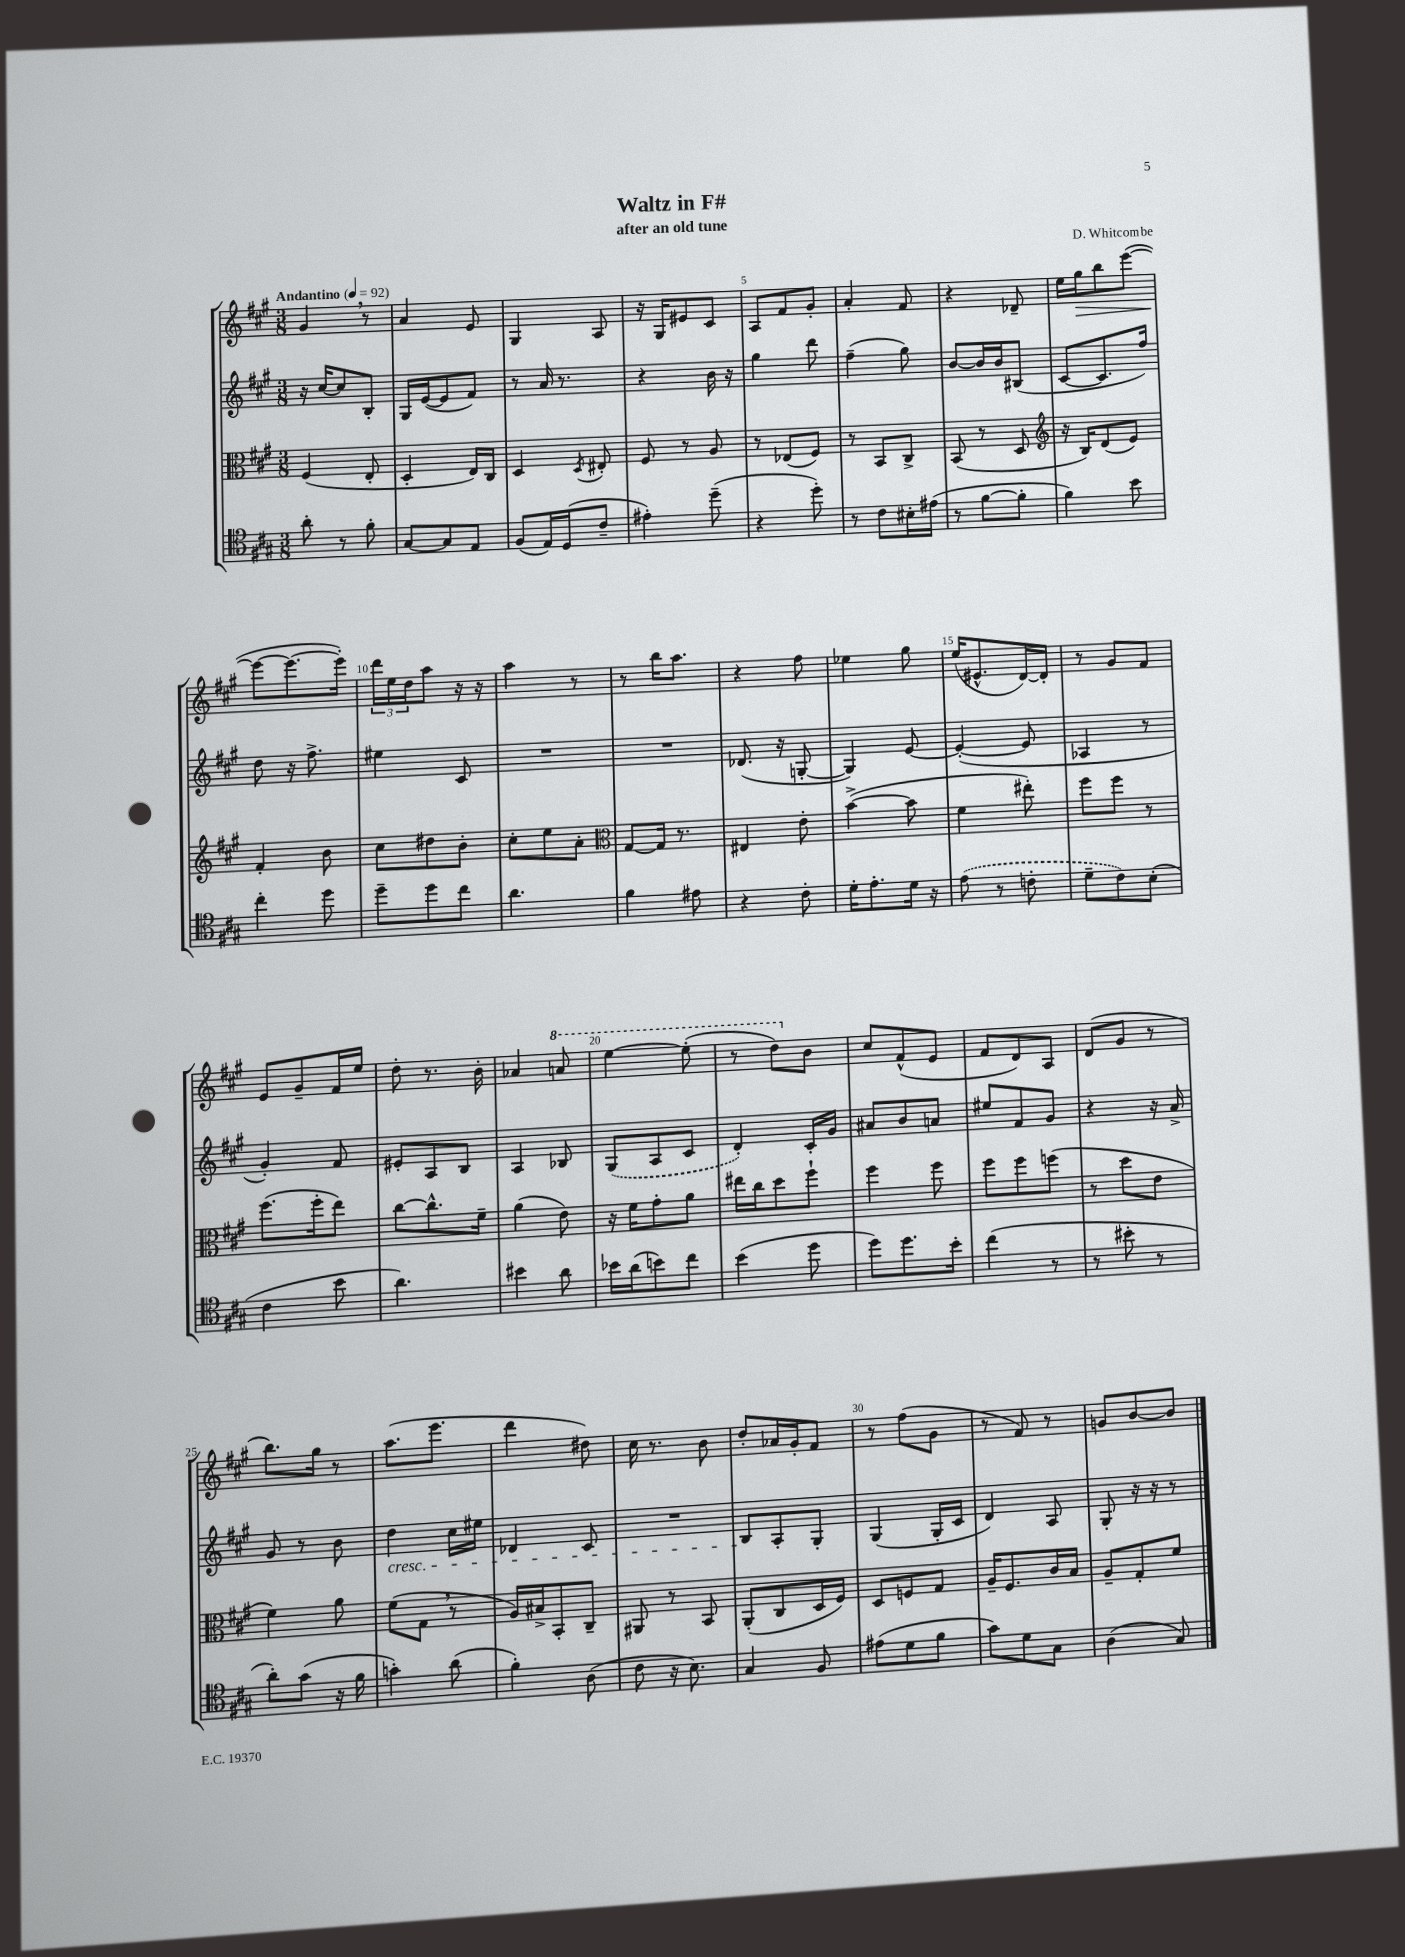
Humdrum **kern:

**kern	**kern	**kern	**kern	**dynam
*part4	*part3	*part2	*part1	*part1
*staff4	*staff3	*staff2	*staff1	*staff1
*clefC4	*clefC3	*clefG2	*clefG2	*
*k[f#c#g#]	*k[f#c#g#]	*k[f#c#g#]	*k[f#c#g#]	*
*M3/8	*M3/8	*M3/8	*M3/8	*
*MM92	*MM92	*MM92	*MM92	*
=1	=1	=1	=1	=1
!	!	!	!LO:TX:a:B:t=Andantino	!
8a'\	(4F#/	16r	4g#,/	.
.	.	[16cc#/KL	.	.
8r	.	8cc#/]	.	.
8f#'\	8E'/	8B'/J	8r	.
=2	=2	=2	=2	=2
[8G#/L	4D'/	16G#/LL	4a/	.
.	.	([16e/J	.	.
8G#/]	.	8e/]	.	.
8E/J	16E/LL)	8f#/J)	8e/	.
.	16C#/JJ	.	.	.
=3	=3	=3	=3	=3
(8F#/L	4D/	8r	4G#/	.
16E/L)	.	16a/	.	.
(16D/J	.	8.r	.	.
.	8qD/	.	.	.
8c#~/J	8E#X'/	.	8A/	.
=4	=4	=4	=4	=4
4e#X'\)	8F#/	4r	16r	.
.	.	.	16G#/KL	.
.	8r	.	8e#X/	.
(8dd~\	8A/	16b\	8c#/J	.
.	.	16r	.	.
=5	=5	=5	=5	=5
4r	8r	4gg#\	8A/L	.
.	(8E-X/L	.	8f#/	.
8dd'\)	8F#/J)	8ddd\	8g#'/J	.
=6	=6	=6	=6	=6
8r	8r	(4ff#~\	4a'/	.
8c#\L	8BB/L	.	.	.
16B#X'\L	8C#^/J	8gg#\)	8f#/	.
(16e#X\JJ	.	.	.	.
=7	=7	=7	=7	=7
8r	(8BB/	[8b/L	4r	.
[8f#\L	8r	16b/L]	.	.
.	.	16b/J	.	.
8f#'\J]	8D/	(8B#X/J	8d-X~/	.
=8	=8	=8	=8	=8
*	*clefG2	*	*	*
4f#\)	16r	[8c#/L	16ee\LL	.
!	!	!	!	!LO:HP:b
.	16B/KL)	.	16gg#\J	>
.	(8d/	8.c#/]	8bb\	.
8b\	8e/J)	.	([8eee\J	.
.	.	16ff#/Jk)	.	.
!!LO:LB:g=z
=9	=9	=9	=9	=9
4cc#'\	4f#'/	8dd\	8eee\L_	.
.	.	16r	8.eee\_	]
.	.	8.ff#^\	.	.
8dd\	8b\	.	.	.
.	.	.	16eee'\Jk])	.
=10	=10	=10	=10	=10
8dd~\L	8cc#\L	4ee#X\	24ddd\LL	.
.	.	.	24ee\	.
.	.	.	24dd\J	.
8dd\	8dd#X\	.	8aa\J	.
8cc#\J	8b'\J	8c#/	16r	.
.	.	.	16r	.
=11	=11	=11	=11	=11
4.a\	8cc#'\L	4.r	4aa\	.
.	8ee\	.	.	.
.	8a'\J	.	8r	.
=12	=12	=12	=12	=12
*	*clefC3	*	*	*
4f#\	[8G#/L	4.r	8r	.
.	16G#/Jk]	.	16bb\KL	.
.	8.r	.	8.aa\J	.
8e#X\	.	.	.	.
=13	=13	=13	=13	=13
4r	4E#X/	(8.d-X/	4r	.
.	.	16r	.	.
8c#'\	8e'\	[8Gn'/	8ff#\	.
=14	=14	=14	=14	=14
16d'\KL	([4b^\	4G/])	4ee-X\	.
8.e'\	.	.	.	.
16d\Jk	8b\]	[8e/	8gg#\	.
16r	.	.	.	.
=15	=15	=15	=15	=15
(8e\	4f#\	(4e'/_	(16ee/KL	.
.	.	.	8.e#X^^/	.
8r	.	.	.	.
8cn'\	8ee#X'\)	8e/]	[16d/L)	.
.	.	.	16d'/JJ]	.
=16	=16	=16	=16	=16
8d~\L	8ff#\L	4A-X/	8r	.
8c#\)	8ff#\J	.	8g#/L	.
(8B'\J	8r	8r	8f#/J	.
!!LO:LB:g=z
=17	=17	=17	=17	=17
4c#\	(8.ff#\L	4g#'/)	8e/L	.
.	.	.	8g#~/	.
.	16ff#'\k	.	.	.
8b\	8ee\J)	8f#/	16f#/L	.
.	.	.	16ee/JJ	.
=18	=18	=18	=18	=18
4.a\)	[8cc#\L	8e#X'/L	8dd'\	.
.	8.cc#^^\]	8A/	8.r	.
.	.	8B/J	.	.
.	16f#~\Jk	.	16b'\	.
=19	=19	=19	=19	=19
4b#X\	(4a\	4A/	4a-X/	.
*	*	*	*8va	*
8a\	8e\)	8B-X/	8aan/	.
=20	=20	=20	=20	=20
16b-X\LL	16r	(8G#/L	[4eee\	.
(16a\J	16f#\KL	.	.	.
8bn\)	8g#'\	8A/	.	.
8cc#\J	8a\J	8c#/J	(8eee'\]	.
=21	=21	=21	=21	=21
(4b\	16ee#X\LL	4d'/)	8r	.
.	16cc#\J	.	.	.
.	8dd\	.	8ddd\L)	.
*	*	*	*X8va	*
8dd\	8ff#`\J	16c#'/LL	8b\J	.
.	.	16g#/JJ	.	.
=22	=22	=22	=22	=22
8dd\L)	4ff#\	8a#X/L	8cc#/L	.
8.dd\	.	8b/	(8f#^^/	.
.	8ff#\	8an/J	8e/J	.
16b'\Jk	.	.	.	.
=23	=23	=23	=23	=23
(4cc#\	8ff#\L	8ee#X/L	8f#/L	.
.	8ff#\	8f#/	8d/)	.
8r	(8ffn\J	8g#/J	8A/J	.
=24	=24	=24	=24	=24
8r	8r	4r	(8d/L	.
8b#X'\	8dd\L	.	8g#/J	.
8r	8e\J	16r	8r	.
.	.	16a^/	.	.
!!LO:LB:g=z
=25	=25	=25	=25	=25
8a'\L)	4f#\)	8g#/	8.bb\L)	.
(8g#\J	.	8r	.	.
.	.	.	16gg#\Jk	.
16r	8a\	8b\	8r	.
16f#\	.	.	.	.
=26	=26	=26	=26	=26
!	!	!LO:TX:b:i:t=cresc.	!	!
4gn'\)	(8f#\L	4dd\	(8.aa\L	.
.	8G#,\J	.	.	.
.	.	.	8.eee\J	.
(8a\	8r	16cc#\LL	.	.
.	.	16ee#X\JJ	.	.
=27	=27	=27	=27	=27
4f#'\)	16A/LL)	4d-X/	4ddd\	.
.	16B#X^/J	.	.	.
.	8BB'/	.	.	.
(8A\	8C#~/J	8c#/	8dd#X\)	.
=28	=28	=28	=28	=28
8c#\	8AA#X/	4.r	16cc#\	.
.	.	.	8.r	.
16r	8r	.	.	.
8.B\)	.	.	.	.
.	8BB/	.	8b\	.
=29	=29	=29	=29	=29
4G#/	(8AA'/L	8B/L	8dd'/L	.
.	8C#/	8A'/	16a-X/L	.
.	.	.	16g#'/J	.
8F#/	16D/L	8G#'/J	8f#/J	.
.	16F#/JJ)	.	.	.
=30	=30	=30	=30	=30
(8e#X\L	8D/L	(4G#/	8r	.
8d\	8Fn/	.	(8ff#\L	.
8f#\J	8G#/J	16G#'/LL	8g#\J	.
.	.	16c#/JJ	.	.
=31	=31	=31	=31	=31
8g#\L)	16A~/KL	4d/)	8r	.
.	8.F#/	.	.	.
8d\	.	.	8f#/)	.
8G#\J	16c#/L	8A/	8r	.
.	16B/JJ	.	.	.
=32	=32	=32	=32	=32
(4A\	8A~/L	8G#'/	8gn/L	.
.	8G#'/	16r	[8b/	.
.	.	16r	.	.
8G#/)	8f#/J	8r	8b/J]	.
==	==	==	==	==
*-	*-	*-	*-	*-
